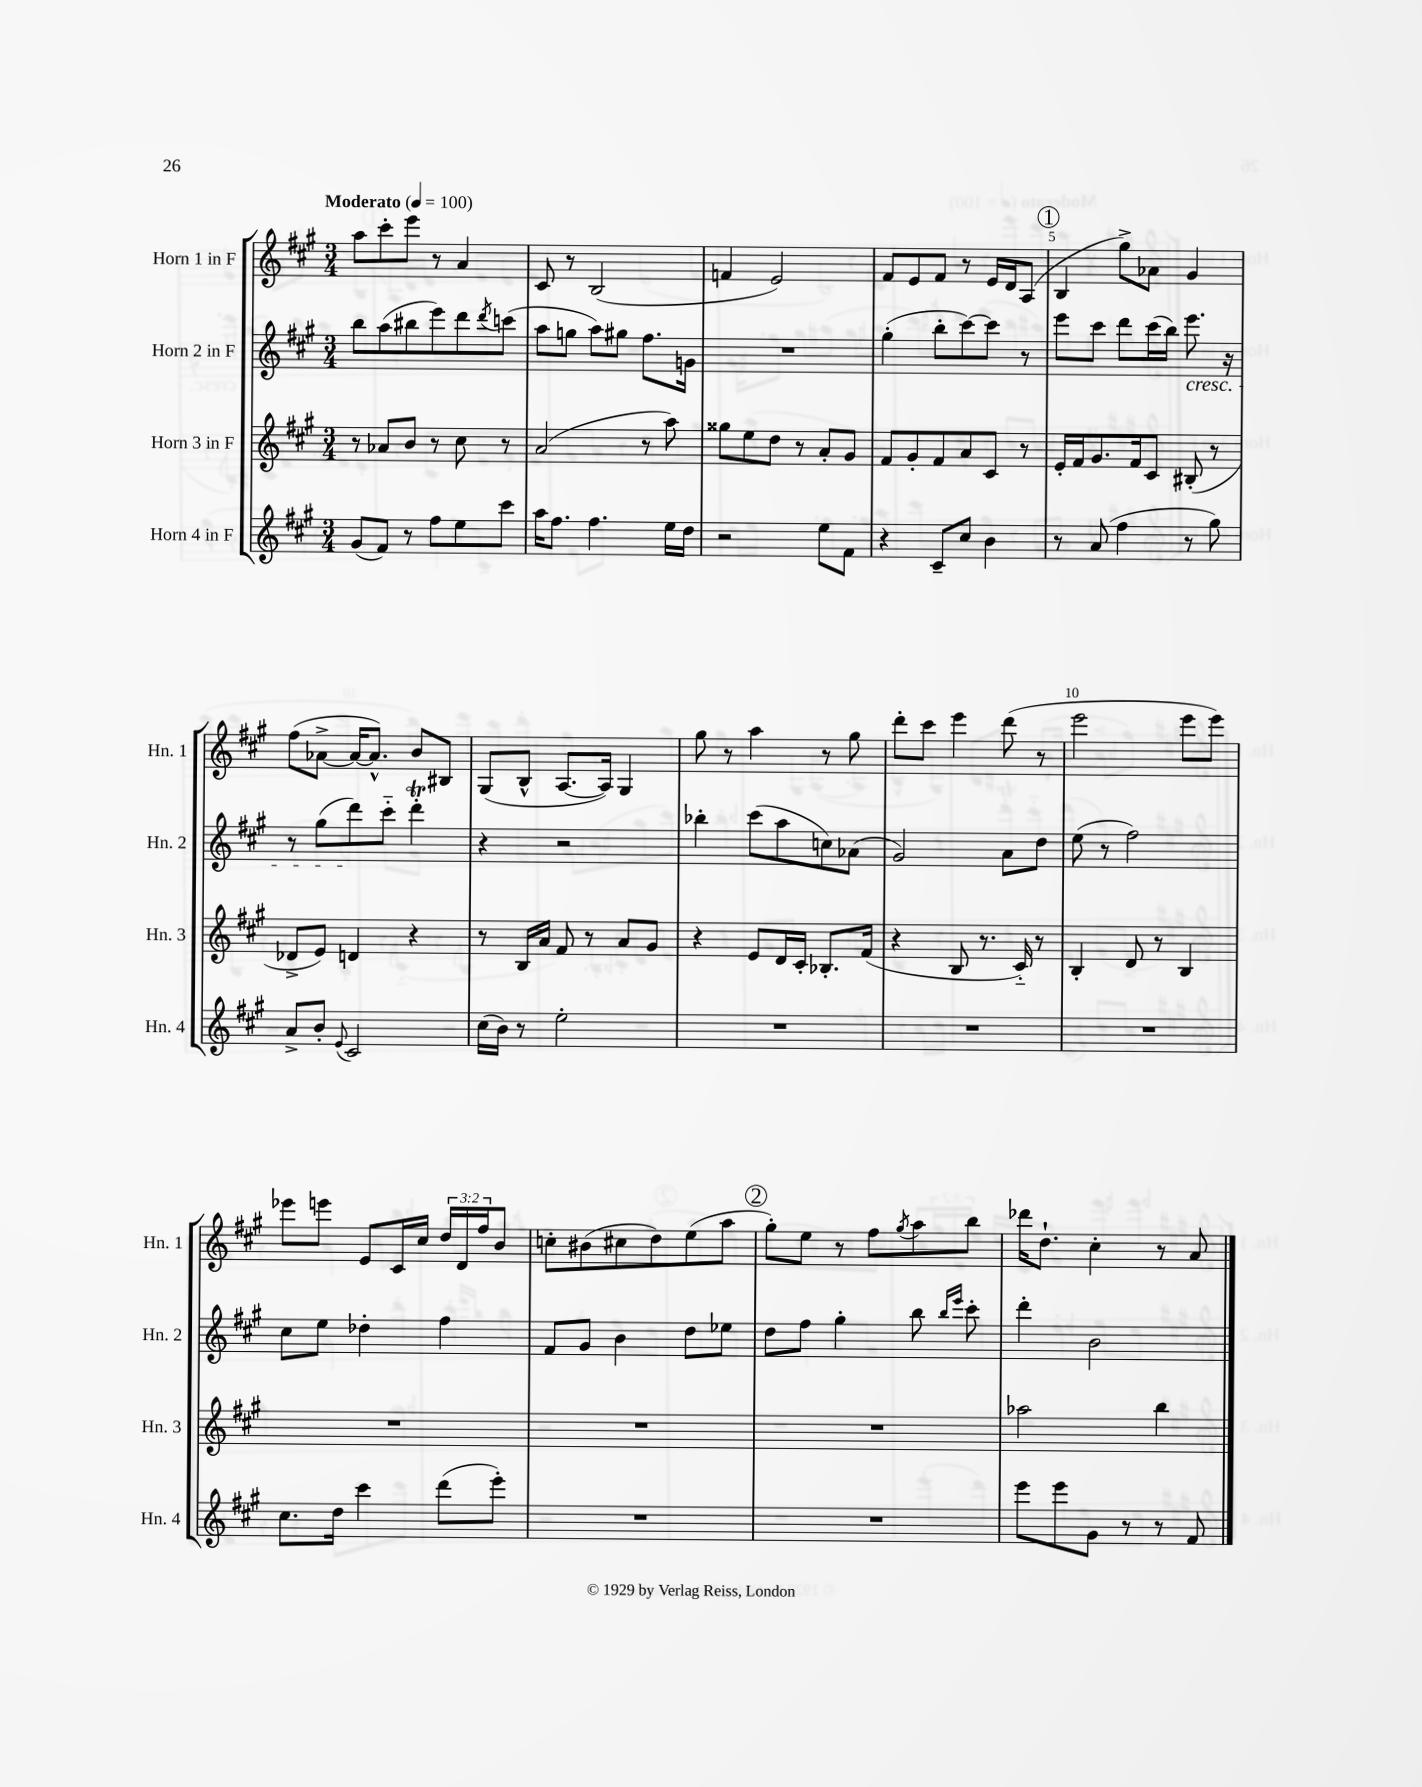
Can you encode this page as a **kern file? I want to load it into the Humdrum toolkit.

**kern	**kern	**kern	**kern
*part4	*part3	*part2	*part1
*staff4	*staff3	*staff2	*staff1
*I"Horn 4 in F	*I"Horn 3 in F	*I"Horn 2 in F	*I"Horn 1 in F
*I'Hn. 4	*I'Hn. 3	*I'Hn. 2	*I'Hn. 1
*clefG2	*clefG2	*clefG2	*clefG2
*k[f#c#g#]	*k[f#c#g#]	*k[f#c#g#]	*k[f#c#g#]
*M3/4	*M3/4	*M3/4	*M3/4
*MM100	*MM100	*MM100	*MM100
=1	=1	=1	=1
!	!	!	!LO:TX:a:B:t=Moderato
(8g#/L	8r	8bb\L	8aa\L
8f#/J)	8a-X/L	(8aa\	8ccc#'\
8r	8b/J	8bb#X\	8eee\J
8ff#\L	8r	8eee\)	8r
8ee\	8cc#\	8ddd\	4a/
.	.	8qddd/	.
8ccc#\J	8r	(8cccn\J	.
=2	=2	=2	=2
16aa\KL	(2a/	8aa\L	8c#/
8.ff#\J	.	.	.
.	.	8ggn\J	8r
4.ff#\	.	8aa\L)	(2B/
.	.	8gg#X\J	.
.	8r	8.ff#\L	.
16ee\LL	8aa\)	.	.
16dd\JJ	.	16gn\Jk	.
=3	=3	=3	=3
2r	8gg##X\L	2.r	4fn/
.	8ee\	.	.
.	8dd\J	.	2e/)
.	8r	.	.
8ee\L	8a'/L	.	.
8f#\J	8g#/J	.	.
=4	=4	=4	=4
4r	8f#/L	(4gg#'\	8f#/L
.	8g#'/	.	8e/
8c#~/L	8f#/	8bb'\L	8f#/J
8cc#/J	8a/	[8ccc#\)	8r
4b\	8c#/J	8ccc#\J]	16e/LL
.	.	.	16d/J
.	8r	8r	(8A/J
!!LO:REH:place=s1:t=1
=5	=5	=5	=5
8r	16e'/LL	8eee\L	4B/
.	16f#/J	.	.
(8a/	8.g#/	8ccc#\J	.
4ff#\	.	8ddd\L	8gg#^\L)
.	16f#/k	.	.
.	8c#/J	(16ccc#\L	8a-X\J
.	.	16bb\JJ)	.
!	!	!LO:TX:b:i:t=cresc.	!
8r	(8B#X'/	8.eee\	4g#/
8gg#\)	8r	.	.
.	.	16r	.
!!LO:LB:g=z
=6	=6	=6	=6
8a^/L	8d-X^/L	8r	(8ff#\L
8b'/J	8e/J)	(8gg#\L	[8a-X^\J
8qqe/	.	.	.
2c#/	4dn/	8ddd\)	16a-/KL_
.	.	.	8.a-^^/J])
.	.	8ccc#\J	.
.	4r	4dddT'\	8b/L
.	.	.	8B#X/J
=7	=7	=7	=7
(16cc#\LL	8r	4r	(8G#/L
16b\JJ)	.	.	.
8r	16B/LL	.	8B^^/J
.	16a/JJ	.	.
2ee'\	8f#/	2r	[8.A/L
.	8r	.	.
.	.	.	16A/Jk])
.	8a/L	.	4G#/
.	8g#/J	.	.
=8	=8	=8	=8
2.r	4r	4bb-X'\	8gg#\
.	.	.	8r
.	8e/L	(8ccc#\L	4aa\
.	16d/L	8aa\	.
.	16c#'/JJ	.	.
.	8.B-X'/L	8ccn\)	8r
.	.	(8a-X\J	8gg#\
.	(16f#/Jk	.	.
=9	=9	=9	=9
2.r	4r	2g#/)	8ddd'\L
.	.	.	8ccc#\J
.	8B/	.	4eee\
.	8.r	.	.
.	.	8a\L	(8ddd\
.	16c#/)	.	.
.	8r	8dd\J	8r
=10	=10	=10	=10
2.r	4B'/	(8ee\	2eee\
.	.	8r	.
.	8d/	2ff#\)	.
.	8r	.	.
.	4B/	.	8eee\L
.	.	.	8eee\J)
!!LO:LB:g=z
=11	=11	=11	=11
8.cc#\L	2.r	8cc#\L	8eee-X\L
.	.	8ee\J	8eeen\J
16dd\Jk	.	.	.
4ccc#\	.	4dd-X'\	8e/L
.	.	.	16c#/L
.	.	.	16cc#/JJ
(8ddd\L	.	4ff#\	24dd/LL
.	.	.	24d/
.	.	.	24ff#/J
8eee'\J)	.	.	8b/J
=12	=12	=12	=12
2.r	2.r	8f#/L	8ccn'\L
.	.	8g#/J	(8b#X\
.	.	4b\	8cc#X\
.	.	.	8dd\)
.	.	8dd\L	(8ee\
.	.	8ee-X\J	8aa\J
!!LO:REH:place=s1:t=2
=13	=13	=13	=13
2.r	2.r	8dd\L	8gg#'\L)
.	.	8ff#\J	8ee\J
.	.	4gg#'\	8r
.	.	.	8ff#\L
.	.	.	8qgg#/
.	.	8bb\	8aa\
.	.	16qqbb/LL	.
.	.	16qqeee/JJ	.
.	.	8ccc#'\	8bb\J
=14	=14	=14	=14
8eee\L	2aa-X\	4ddd'\	16ddd-X\KL
.	.	.	8.dd`\J
8eee\	.	.	.
8g#\J	.	2b\	4cc#'\
8r	.	.	.
8r	4bb\	.	8r
8f#/	.	.	8a/
==	==	==	==
*-	*-	*-	*-
